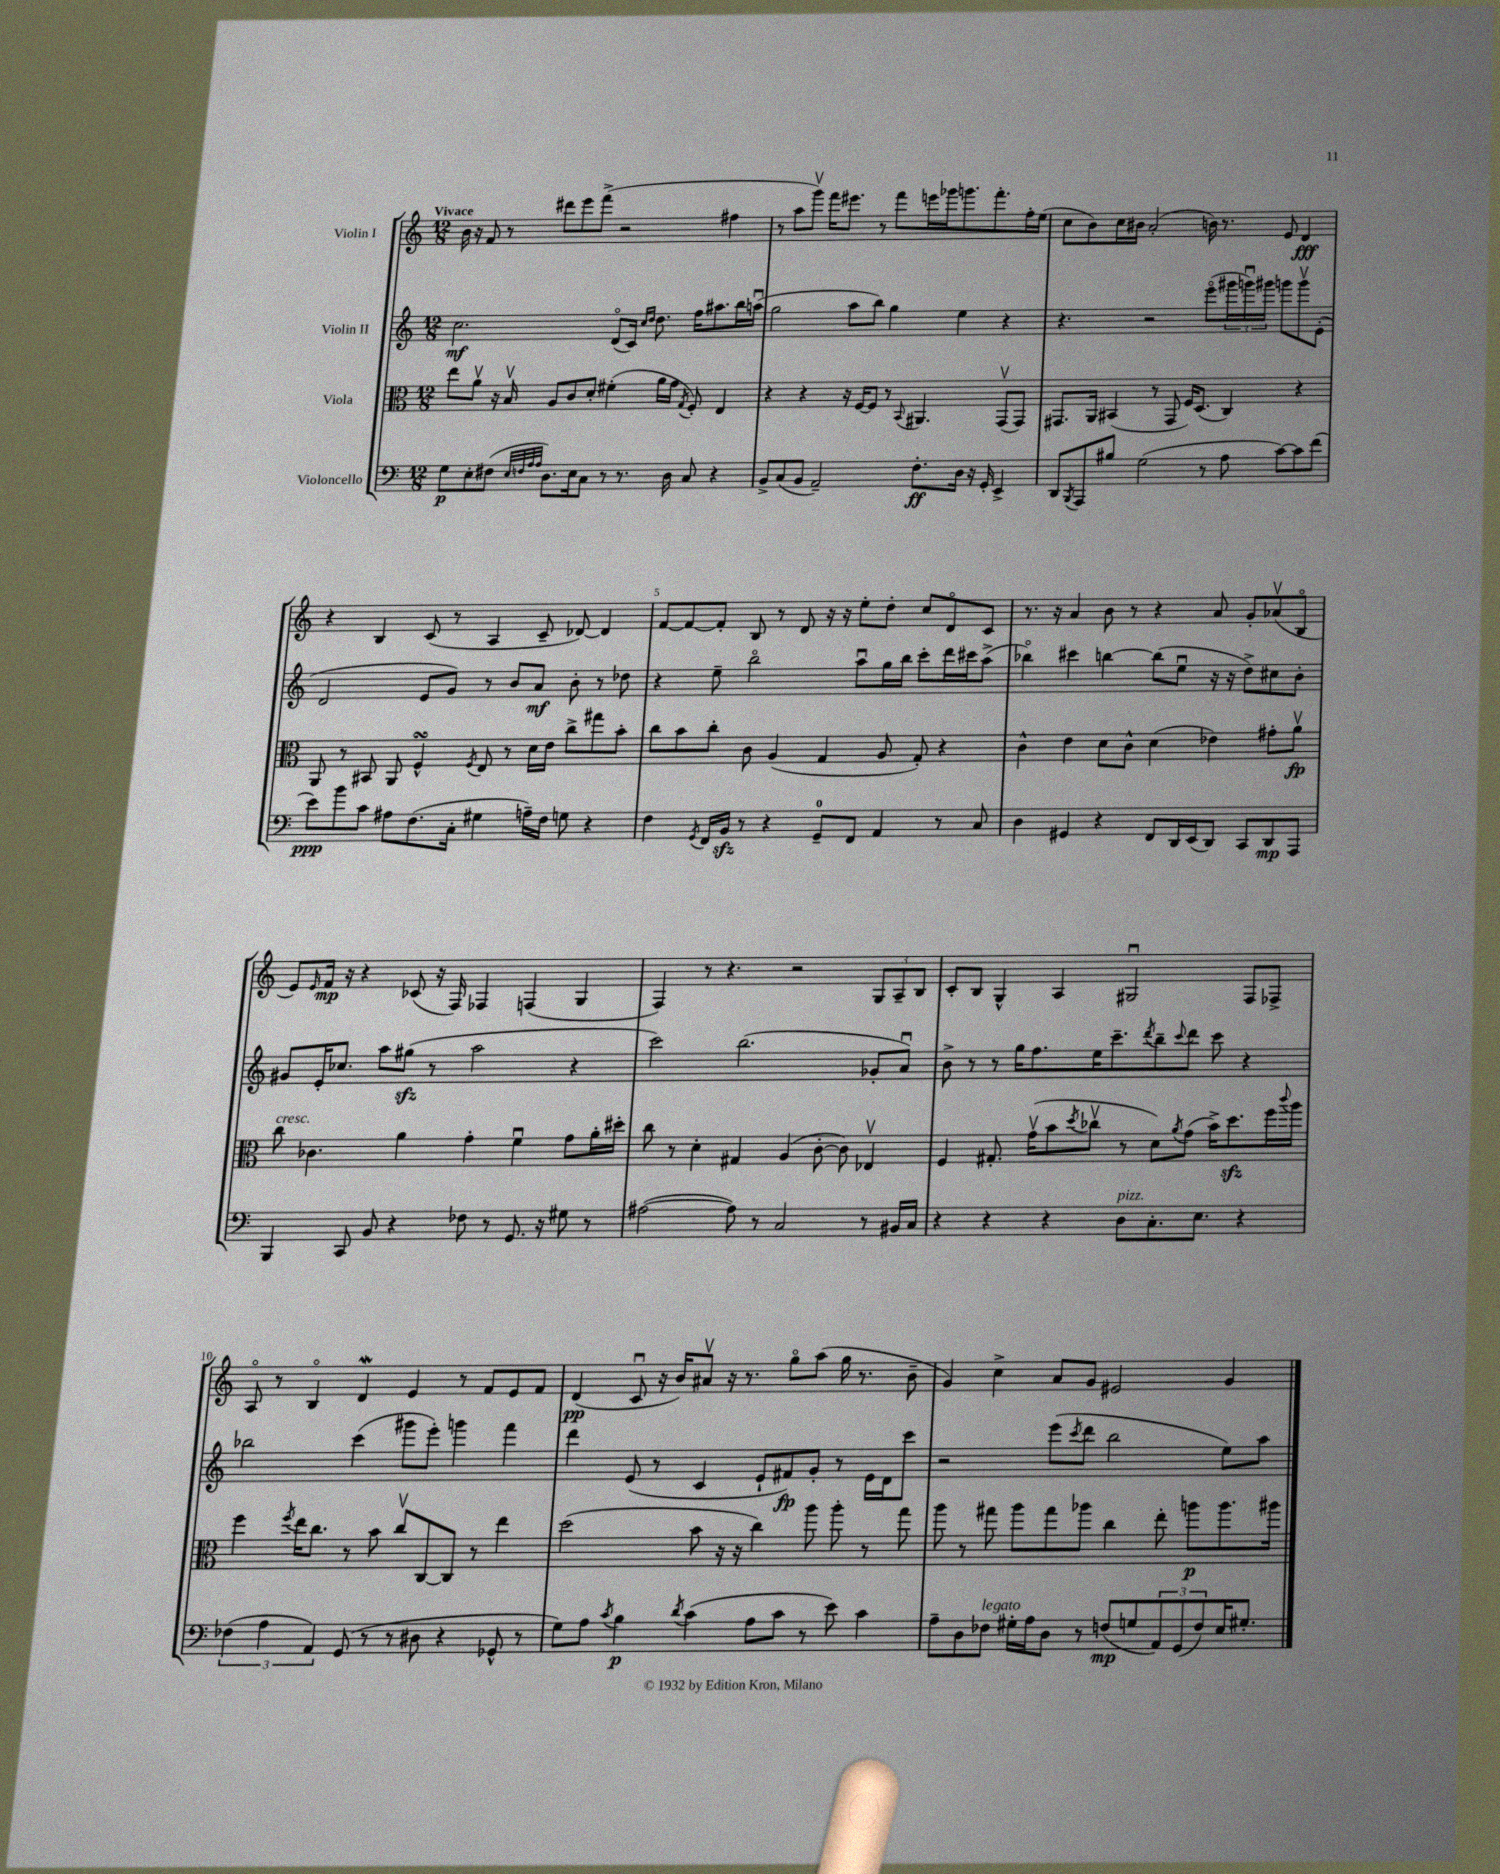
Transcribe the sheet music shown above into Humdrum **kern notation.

**kern	**kern	**kern	**kern
*staff4	*staff3	*staff2	*staff1
*clefF4	*clefC3	*clefG2	*clefG2
*k[]	*k[]	*k[]	*k[]
*M12/8	*M12/8	*M12/8	*M12/8
8G	8ee	2.cc	16b
.	.	.	16r
8E'	8av	.	8f
(8F#	16r	.	8r
.	16Bv	.	.
32qqE	.	.	.
32qqF	.	.	.
32qqA	.	.	.
32qqA	.	.	.
8.D)	8A	.	8ddd#
.	8c	.	8eee
16E	.	.	.
8C	8d'	.	(8fff^
8r	(4f#'	(8do	2r
8.r	.	16c)	.
.	.	16qqcc	.
.	.	16qqdd	.
.	.	8.dd	.
.	16a	.	.
16D	16g	.	.
.	8qG	.	.
8C	8F')	16ff	.
.	.	8.aa#	.
4r	4E	.	4ff#
.	.	16bb	.
.	.	(16aau	.
=	=	=	=
8BB^	4r	2gg	8r
(8C	.	.	8aa
8BB	4r	.	8gggv)
2AA~)	.	.	16fff
.	.	.	8.eee#
.	16r	8aa	.
.	[16F	.	.
.	8F]	8bb)	8r
.	8r	4gg	8fff
.	8qqBB	.	.
8.F'	4.AA#	.	16eee
.	.	.	16ggg-
.	.	4ee	8.ggg
16D	.	.	.
16r	.	.	.
16GG'	.	.	8.fff'
4EE^	(8GGv	4r	.
.	8GG)	.	16ff'
.	.	.	(16ee
=	=	=	=
8DD	8.GG#	4.r	8cc
8qBBB	.	.	.
8AAA	.	.	8b)
.	16AA	.	.
8B#	(4BB#	.	16cc
.	.	.	16b#
(2G	.	2r	(2a'
.	8r	.	.
.	8GG#	.	.
.	16F)	.	.
.	(8.D	.	.
8r	.	(8eeeo	16b)
.	.	.	8.r
8A	4C)	24ggg#	.
.	.	24gggu)	.
.	.	24ggg#	.
[8c)	.	8ggg	8e
8c]	4r	8gggv	4d
(8f	.	(8e'	.
=	=	=	=
8e)	8AA	2d	4r
8b	8r	.	.
8c	8BB#	.	4B
8A#	8AA	.	.
(8.F	4F^^	8e	(8c
.	.	8g)	8r
16C'	.	.	.
.	8qF	.	.
4G#	8E	8r	4A
.	8r	8b	.
16A~)	16d	8a	8c~
16F	16e	.	.
8G	8cc^	8b'	[8d-)
4r	8gg#	8r	4d-]
.	8b'	8dd-	.
=	=	=	=
4F	8cc	4r	[8f
.	8b	.	8f_
8qGG	.	.	.
16FF	8cc'	8ee~	8f']
16BB	.	.	.
8r	8c	2bbo	8B
4r	(4A	.	8r
.	.	.	8d
8GG~	4G	.	16r
.	.	.	16r
8FF	.	8aau	8ee'
4AA	8A	16gg	8dd'
.	.	16bb	.
.	8G')	8ccc'	8cc
8r	4r	16ddd	8do
.	.	16ccc#	.
8C	.	(8aa^	8c
=	=	=	=
4D	4c^^	4bb-o)	8.r
.	.	.	16r
4GG#	4e	4ccc#	4a
4r	8d	[4bb	8b
.	8c^^	.	8r
8FF	(4d	(8bb]	4r
16DD	.	8eeu	.
(16EE	.	.	.
8DD)	4e-)	16r	8a
.	.	16r	.
8CC	.	8dd^)	8g'
8DD	8g#'	8cc#	(8a-v
8AAA	8av	8b'	8Bo
=	=	=	=
4BBB	8cc	8g#	8e)
.	.	.	16qqe
.	4.c-	16e'	16f
.	.	8.cc-	16r
8CC	.	.	4r
8BB	.	8aa	.
4r	4a	(8gg#	(8c-
.	.	8r	16r
.	.	.	16F)
8F-	4g'	2aa	4F-
8r	.	.	.
8.GG	4fu	.	(4F
16r	.	.	.
8G#	8g	4r	4G
8r	16a'	.	.
.	16dd#'	.	.
=	=	=	=
([2A#	8cc	2ccc)	4F)
.	8r	.	.
.	4d'	.	8r
.	.	.	4.r
8A#])	4G#	(2.bb	.
8r	.	.	.
2C	(4A	.	2r
.	[8c'	.	.
.	8c])	.	.
8r	4E-v	8g-'	12G
.	.	.	12A~
16BB#	.	8au)	.
.	.	.	12B
16C	.	.	.
=	=	=	=
4r	4F	8b^	8c'
.	.	8r	8B
4r	8.G#'	8r	4G^^
.	.	16gg	.
.	(16gv	8.ff	.
4r	8b	.	4A
.	8qdd	.	.
.	8cc-v	16ee	.
.	.	8.ccc~	.
8D	8r	.	2G#u
.	.	8qddd	.
8.C'	8d)	8bb~	.
.	8qa	8qqccc	.
.	(8g	8ddd	.
8.E	.	.	.
.	16b^)	8ccc	.
.	8.dd	.	.
4r	.	4r	8F
.	16ff	.	8F-^
.	8qqccc	.	.
.	16aa	.	.
=	=	=	=
(6F-	4ff	2bb-	8Ao
.	.	.	8r
6A	.	.	.
.	8qff	.	.
.	16ee	.	4Bo
.	8.cc	.	.
6AA)	.	.	.
(8GG	8r	(4ccc	4d
8r	8b	.	.
8r	8ccv	8ggg#	4e
8D#	[8C	8eee')	.
4r	8C]	4ggg	8r
.	8r	.	8f
8GG-^^	4ee	4fff	8e
8r	.	.	8f
=	=	=	=
8G)	(2dd	4ddd	(4d
8A	.	.	.
8qc	.	.	.
4B	.	(8e	8cu
.	.	8r	16r
.	.	.	16b)
8qd	.	.	.
(4c	8b	4c	8a#v
.	16r	.	16r
.	16r	.	8.r
8A	4cc)	8e`	.
8c	.	8f#)	8ggo
8r	8aa	8g'	(8aa
8e)	8aa'	8r	16gg
.	.	.	8.r
4c	8r	16e	.
.	.	16d	.
.	8gg	8ccc	8b~
=	=	=	=
8A~	8aa	2r	4g)
8D	8r	.	.
8F-	8gg#	.	4cc^
16G#'	8aa	.	.
16A	.	.	.
8D	8gg#	(8eee	8a
.	.	8qccc	.
8r	8aa-	8ddd	8g
(8F	4cc	2bb	2e#
8G	.	.	.
12AA)	8ee'	.	.
(12GG	.	.	.
.	8aa	.	.
12F)	.	.	.
16E	8.aa	8ee)	4g
8.G#'	.	.	.
.	.	8aa	.
.	16aa#	.	.
==	==	==	==
*-	*-	*-	*-
